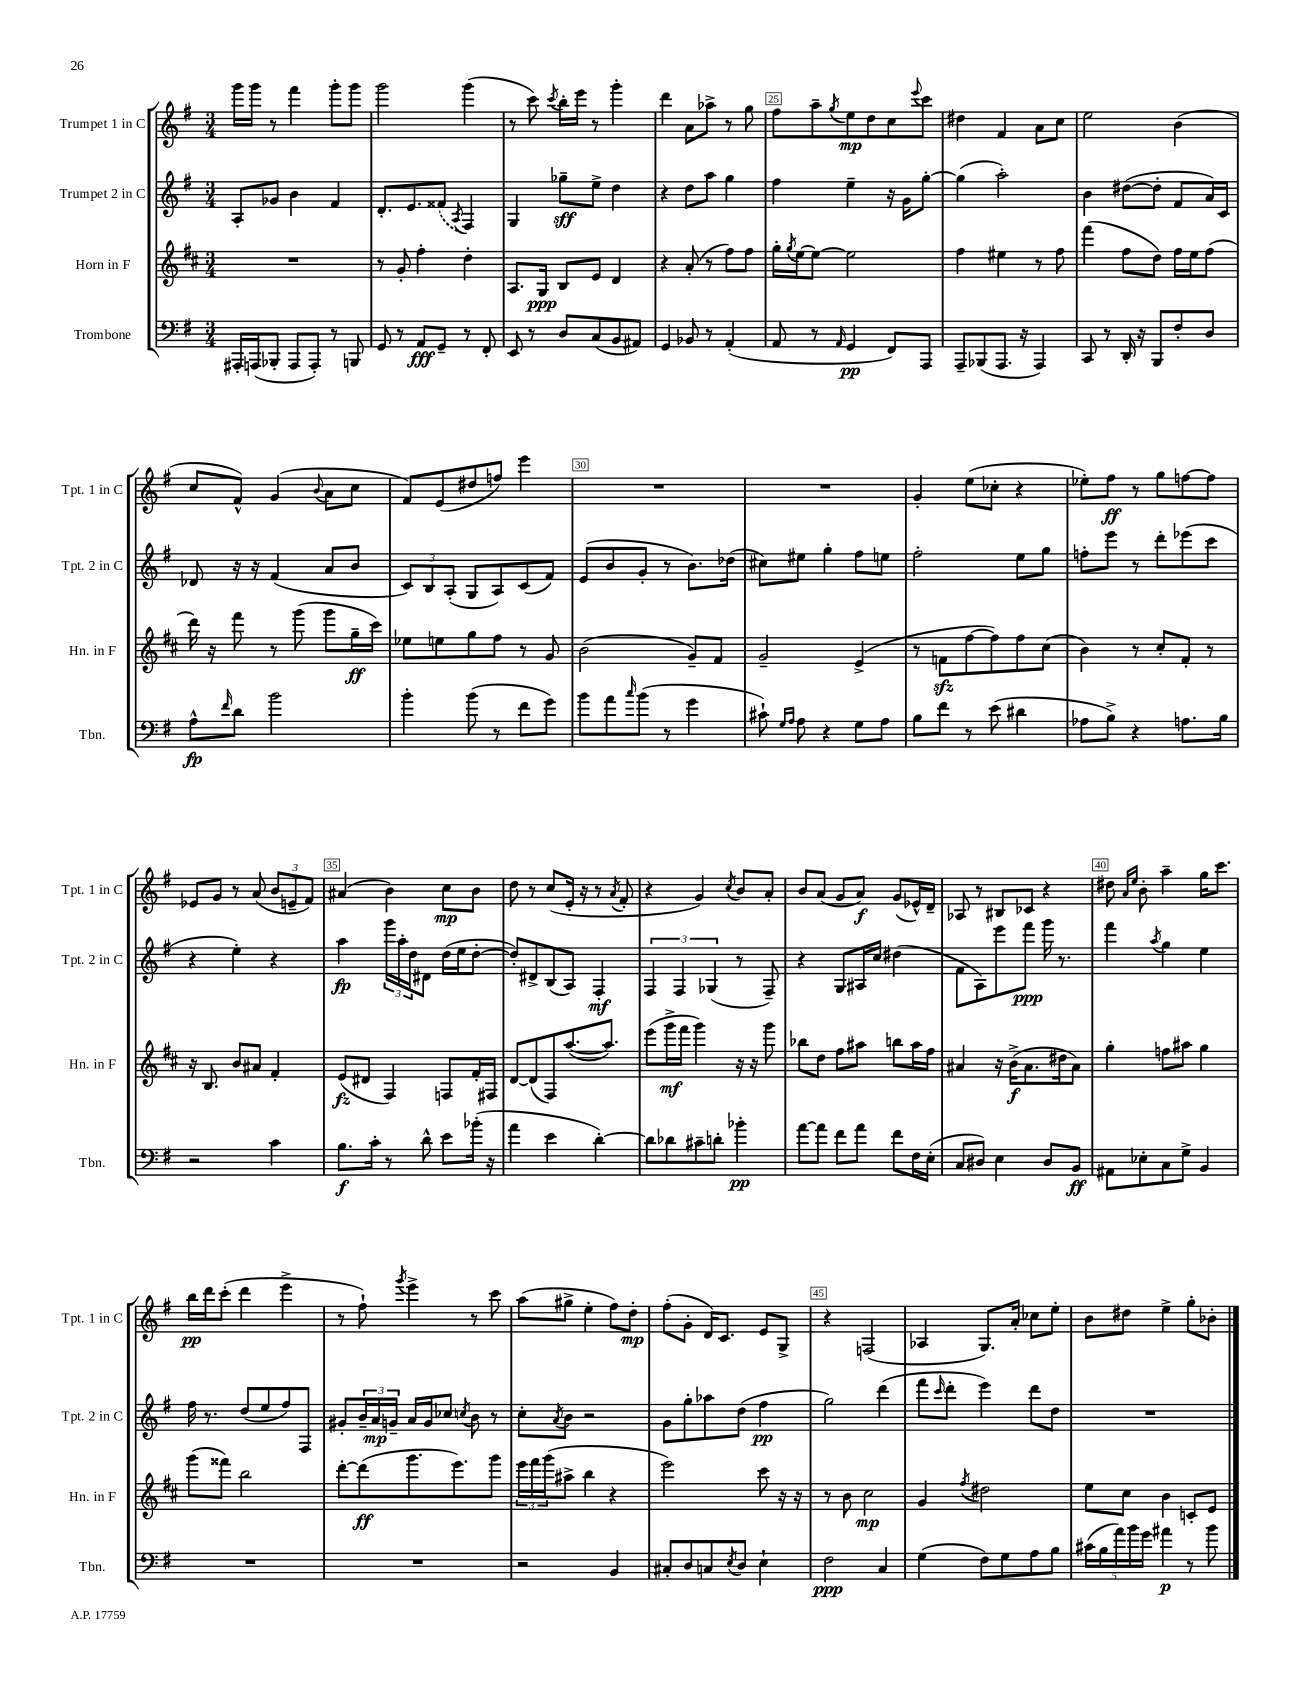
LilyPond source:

<<
\new StaffGroup <<
\new Staff = "s0" \with { instrumentName = "Trumpet 1 in C" shortInstrumentName = "Tpt. 1 in C" } {
    \clef treble \key g \major \numericTimeSignature \time 3/4
    g'''16 g'''16 r8 fis'''4 g'''8-. g'''8 |
    g'''2 g'''4( |
    r8 c'''8) \acciaccatura { c'''8 } b''16-. e'''16 r8 g'''4-. |
    d'''4 a'8 aes''8-> r8 g''8 |
    fis''8 a''8-- \acciaccatura { g''8 } e''8\mp d''8 c''8 \appoggiatura { e'''8 } c'''8 |
    dis''4 fis'4 a'8 c''8 |
    e''2 b'4( |
    c''8 fis'8-^) g'4( \appoggiatura { b'8 } a'8 c''8 |
    fis'8) e'8( dis''8 f''8) e'''4 |
    R2. |
    R2. |
    g'4-. e''8( ces''8-. r4 |
    ees''8-.) fis''8\ff r8 g''8 f''8~ f''8 |
    ees'8 g'8 r8 a'8( \tuplet 3/2 { b'8 e'8-- fis'8) } |
    ais'4( b'4) c''8\mp b'8 |
    d''8 r8 c''8( e'16-. r16 r8 \acciaccatura { a'8 } fis'8-. |
    r4 g'4) \acciaccatura { c''8 } b'8 a'8-. |
    b'8 a'8( g'8 a'8\f) g'8( ees'16-^) d'16-- |
    aes8 r8 bis8 ces'8 r4 |
    dis''8 \grace { a'16 e''16 } b'8-. a''4-- g''16 c'''8. |
    b''16\pp d'''16 c'''8-.( d'''4 e'''4-> |
    r8 fis''8-!) \acciaccatura { g'''8 } e'''4-> r8 c'''8 |
    a''8( gis''8-> e''4-. fis''8) d''8-.\mp |
    fis''8-.( g'8-. d'16) c'8. e'8 g8-> |
    r4 f2( |
    aes4 g8.) a'16-. ces''8 e''8-. |
    b'8 dis''8 e''4-> g''8-. bes'8-. \bar "|." |
}
\new Staff = "s1" \with { instrumentName = "Trumpet 2 in C" shortInstrumentName = "Tpt. 2 in C" } {
    \clef treble \key g \major \numericTimeSignature \time 3/4
    a8-. ges'8 b'4 fis'4 |
    d'8.-. e'8. \once \slurDashed fisis'8( \acciaccatura { a8 } fis4) |
    g4 ges''8--\sff e''8-> d''4 |
    r4 d''8 a''8 g''4 |
    fis''4 e''4-- r16 g'16 g''8~-. |
    g''4( a''2-.) |
    b'4 dis''8~( dis''8-. fis'8 a'16) c'16 |
    des'8 r16 r16 fis'4( a'8 b'8 |
    \tuplet 3/2 { c'8) b8 a8-.( } g8 a8) c'8( fis'8) |
    e'8( b'8 g'8-. r8 b'8.) des''16( |
    cis''8) eis''8 g''4-. fis''8 e''8 |
    fis''2-. e''8 g''8 |
    f''8-. e'''8 r8 d'''8-. ees'''8( c'''8 |
    r4 e''4-.) r4 |
    a''4\fp \tuplet 3/2 { g'''16 a''16-. d''16 } dis'8 d''16( e''16 d''8~-. |
    d''8-.) dis'8-> b8( a8) fis4-.\mf |
    \tuplet 3/2 { fis4 fis4 ges4( } r8 fis8--) |
    r4 g8 ais16 c''16 dis''4( |
    fis'8 a8) e'''8 fis'''8\ppp g'''16 r8. |
    fis'''4 \acciaccatura { a''8 } g''4 e''4 |
    fis''16 r8. d''8( e''8 fis''8) fis8 |
    gis'8-. \tuplet 3/2 { b'16-- a'16\mp g'16-- } a'16 g'16 ces''8 \acciaccatura { c''8 } b'8 r8 |
    c''8-. \acciaccatura { a'8 } b'8 r2 |
    g'8 g''8-. aes''8 d''8( fis''4\pp |
    g''2) d'''4( |
    fis'''8 \grace { c'''16 } d'''8-. e'''4) d'''8 d''8 |
    R2. \bar "|." |
}
\new Staff = "s2" \with { instrumentName = "Horn in F" shortInstrumentName = "Hn. in F" } {
    \clef treble \key d \major \numericTimeSignature \time 3/4
    R2. |
    r8 g'8-. fis''4-. d''4-. |
    a8. g16\ppp b8 e'8 d'4 |
    r4 a'8-.( r8 fis''8) fis''8 |
    g''16-. \acciaccatura { g''8 } e''16~ e''8~ e''2 |
    fis''4 eis''4 r8 fis''8 |
    fis'''4( fis''8 d''8) fis''16 e''16 fis''8( |
    d'''16) r16 fis'''8 r8 g'''8( g'''8 g''16--\ff cis'''16) |
    ees''8 e''8 g''8 fis''8 r8 g'8 |
    b'2( g'8--) fis'8 |
    g'2-- e'4->( |
    r8 f'8\sfz fis''8~ fis''8) fis''8 cis''8( |
    b'4) r8 cis''8-. fis'8-. r8 |
    r16 b8. b'8 ais'8 fis'4-. |
    e'8\fz( dis'8 fis4) f8 fis'16-. fis16 |
    d'8~ d'8( fis8) a''8.~( a''8.) |
    e'''8( g'''16->\mf fis'''16 g'''4) r16 r16 g'''8 |
    bes''8 d''8 fis''8 ais''8 b''8 ais''16 fis''16 |
    ais'4 r16 b'16->\f( ais'8. dis''16 ais'8) |
    g''4-. f''8 ais''8 g''4 |
    g'''8( fisis'''8) b''2 |
    d'''8~-. d'''8\ff( g'''8. e'''8.) g'''8 |
    \tuplet 3/2 { e'''16 fis'''16 g'''16( } ais''8-> b''4 r4 |
    e'''2) cis'''8 r16 r16 |
    r8 b'8 cis''2\mp |
    g'4 \acciaccatura { fis''8 } dis''2 |
    e''8 cis''8 b'4 c'8-. e'8 \bar "|." |
}
\new Staff = "s3" \with { instrumentName = "Trombone" shortInstrumentName = "Tbn." } {
    \clef bass \key g \major \numericTimeSignature \time 3/4
    ais,,16-. a,,16( bes,,8-. a,,8 a,,8-.) r8 b,,8 |
    g,8 r8 a,8\fff g,8-- r8 fis,8-. |
    e,8 r8 d8 c8( b,8 ais,8) |
    g,4 bes,8 r8 a,4-.( |
    a,8 r8 \grace { a,16 } g,4\pp fis,8) a,,8 |
    a,,8-- bes,,8( a,,8. r16 a,,4) |
    c,8 r8 d,16-. r16 b,,8 fis8-. d8 |
    a8-^\fp \grace { fis'16 } d'8 b'2 |
    b'4-. b'8( r8 fis'8 g'8) |
    b'8 a'8 \grace { c''16 } b'8( r8 g'4 |
    cis'8-!) \grace { g16 a16 } a8 r4 g8 a8 |
    b8 fis'8 r8 e'8( dis'4 |
    aes8 b8->) r4 a8. b16 |
    r2 c'4 |
    b8.\f c'16-. r8 d'8-^ e'8 bes'16-.( r16 |
    a'4 e'4 d'4~-.) |
    d'8 des'8 cis'8-- d'8-. bes'4-.\pp |
    a'8~ a'8 fis'8 a'8 fis'8 fis16 e16-.( |
    c8 dis8) e4 dis8 b,8\ff |
    ais,8 ees8-. c8 g8-> b,4 |
    R2. |
    R2. |
    r2 b,4 |
    cis8-. d8 c8 \acciaccatura { e8 } d8 e4-! |
    fis2\ppp c4 |
    g4( fis8) g8 a8 b8 |
    \tuplet 5/4 { cis'16( b16 a'16) b'16 g'16 } ais'4\p r8 b'8 \bar "|." |
}
>>
>>
\layout { \context { \Score currentBarNumber = #21 \override BarNumber.break-visibility = ##(#f #t #t) barNumberVisibility = #(every-nth-bar-number-visible 5) \override BarNumber.stencil = #(make-stencil-boxer 0.1 0.3 ly:text-interface::print) } }
